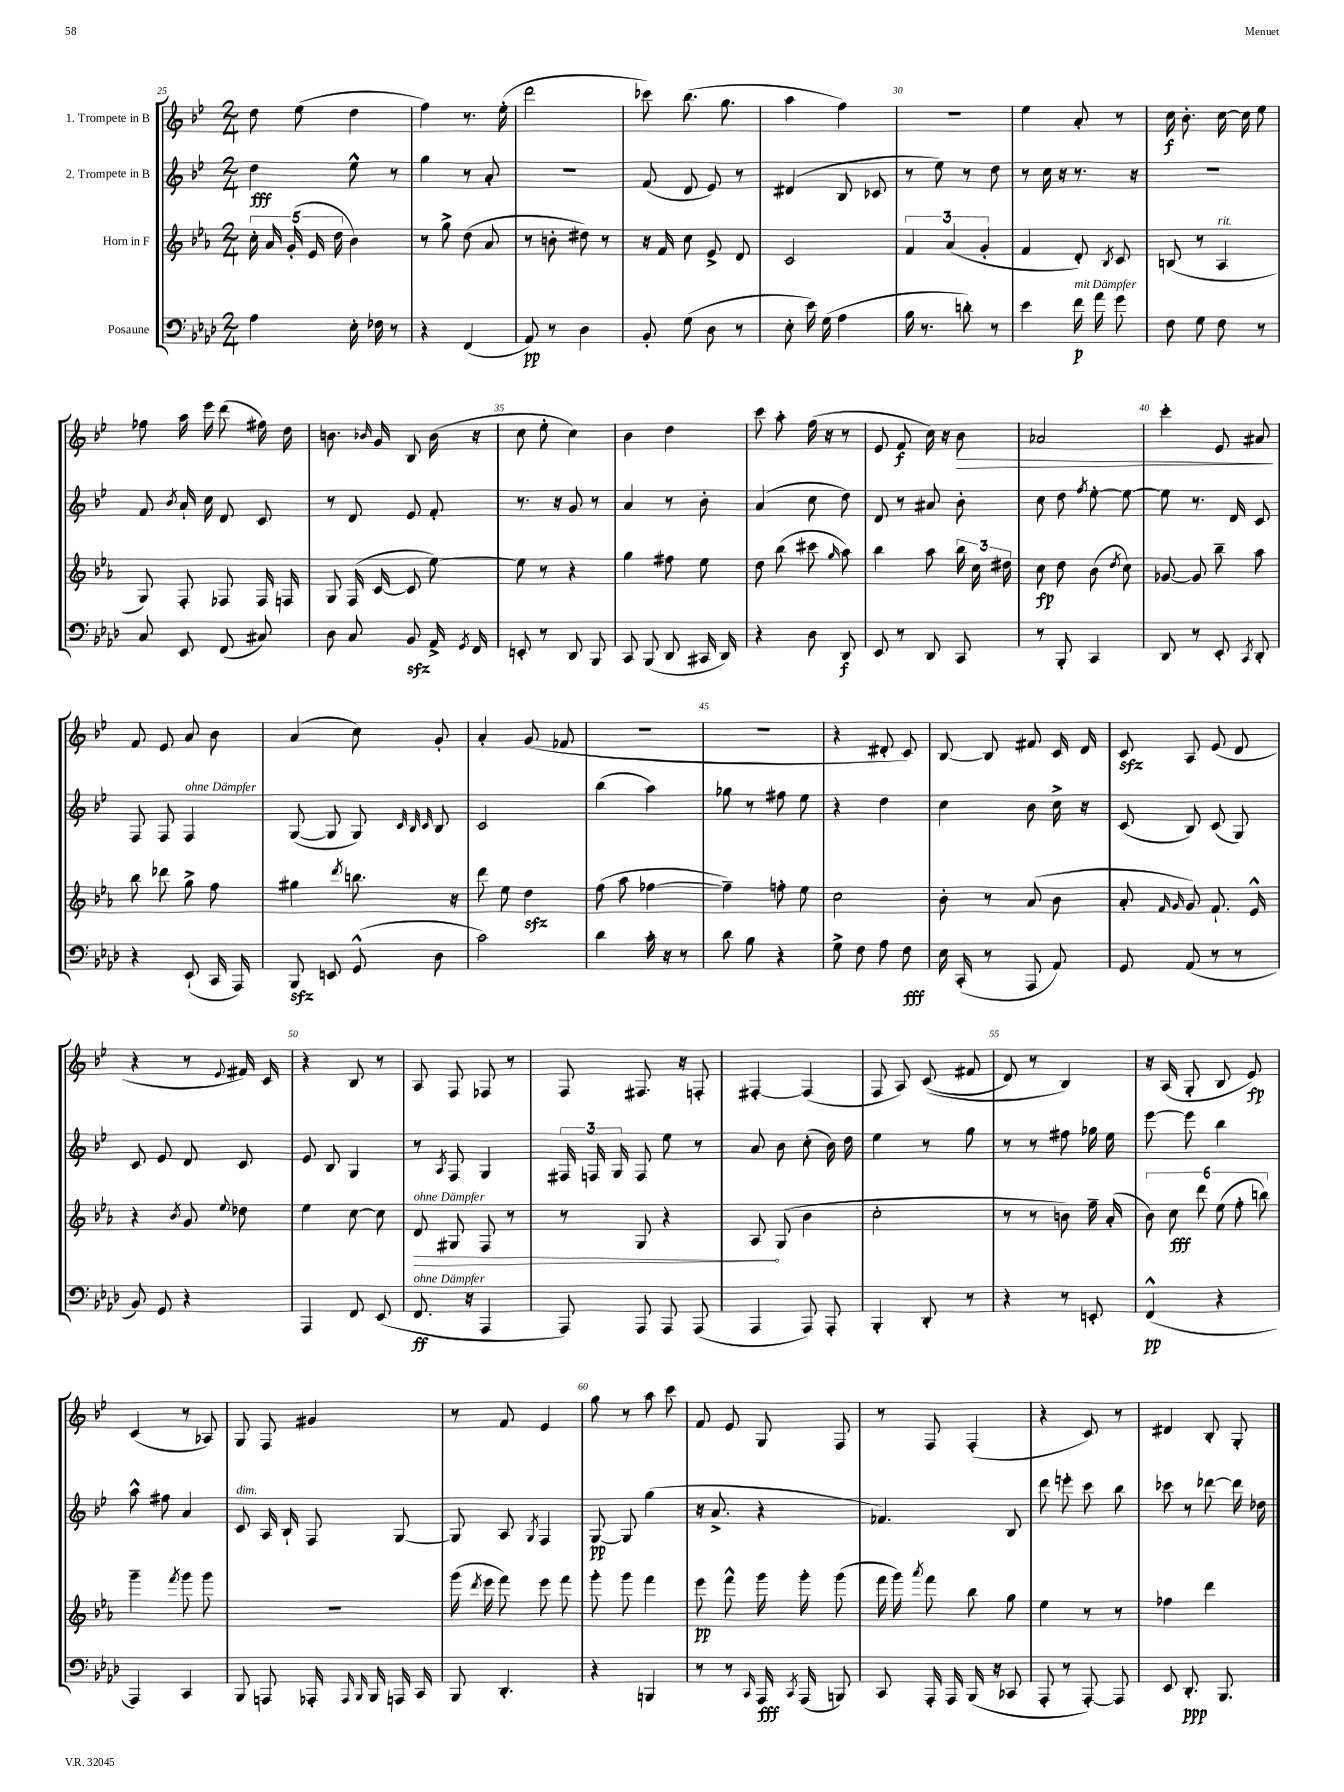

**kern	**dynam	**kern	**dynam	**kern	**dynam	**kern	**dynam
*part4	*part4	*part3	*part3	*part2	*part2	*part1	*part1
*staff4	*staff4	*staff3	*staff3	*staff2	*staff2	*staff1	*staff1
*I"Posaune	*	*I"Horn in F	*	*I"2. Trompete in B	*	*I"1. Trompete in B	*
*clefF4	*	*clefG2	*	*clefG2	*	*clefG2	*
*k[b-e-a-d-]	*	*k[b-e-a-]	*	*k[b-e-]	*	*k[b-e-]	*
*M2/4	*	*M2/4	*	*M2/4	*	*M2/4	*
=25	=25	=25	=25	=25	=25	=25	=25
4A-\	.	20cc'\	.	4dd\	fff	8dd\	.
.	.	20a-/	.	.	.	.	.
.	.	(20g'/	.	.	.	.	.
.	.	.	.	.	.	(8ee-\	.
.	.	20e-/	.	.	.	.	.
.	.	20dd\	.	.	.	.	.
16E-'\	.	4b-\)	.	8ee-^^\	.	4dd\	.
16F-X\	.	.	.	.	.	.	.
8r	.	.	.	8r	.	.	.
=26	=26	=26	=26	=26	=26	=26	=26
4r	.	8r	.	4gg\	.	4ff\)	.
.	.	8gg^\	.	.	.	.	.
(4FF/	.	(8dd\	.	8r	.	8.r	.
.	.	8a-/	.	8a'/	.	.	.
.	.	.	.	.	.	(16ee-'\	.
=27	=27	=27	=27	=27	=27	=27	=27
8AA-/)	pp	8r	.	2r	.	2ddd\	.
8r	.	8bn'\	.	.	.	.	.
4D-\	.	8dd#X\)	.	.	.	.	.
.	.	8r	.	.	.	.	.
=28	=28	=28	=28	=28	=28	=28	=28
8BB-'/	.	16r	.	(8f/	.	8ccc-X\)	.
.	.	16f/	.	.	.	.	.
(8G\	.	8cc\	.	8d/	.	(8.bb-\	.
8D-\	.	8e-^/	.	8e-/)	.	.	.
.	.	.	.	.	.	8.gg\	.
8r	.	8d/	.	8r	.	.	.
=29	=29	=29	=29	=29	=29	=29	=29
8E-'\	.	2c/	.	(4d#X/	.	4aa\	.
16e-\)	.	.	.	.	.	.	.
(16G\	.	.	.	.	.	.	.
4A-\	.	.	.	8B-/	.	4ff\)	.
.	.	.	.	8c-X/	.	.	.
=30	=30	=30	=30	=30	=30	=30	=30
16B-\	.	6f/	.	8r	.	2r	.
8.r	.	.	.	.	.	.	.
.	.	.	.	8ee-\)	.	.	.
.	.	(6a-/	.	.	.	.	.
8dn'\)	.	.	.	8r	.	.	.
.	.	6g'/	.	.	.	.	.
8r	.	.	.	8dd\	.	.	.
=31	=31	=31	=31	=31	=31	=31	=31
4e-\	.	4f/	.	8r	.	4ee-\	.
.	.	.	.	16cc\	.	.	.
.	.	.	.	16r	.	.	.
!LO:TX:a:i:t=mit Dämpfer	!	!	!	!	!	!	!
16f\	p	8d'/)	.	8.r	.	8a'/	.
16a-\	.	.	.	.	.	.	.
.	.	8qB-/	.	.	.	.	.
8g\	.	8c/	.	.	.	8r	.
.	.	.	.	16r	.	.	.
=32	=32	=32	=32	=32	=32	=32	=32
8F\	.	(8Bn/	.	2r	.	16cc\	f
.	.	.	.	.	.	8.b-'\	.
8G\	.	8r	.	.	.	.	.
!	!	!LO:TX:a:i:t=rit.	!	!	!	!	!
8F\	.	4A-/	.	.	.	[16cc\	.
.	.	.	.	.	.	16cc\]	.
8r	.	.	.	.	.	8ee-\	.
!!LO:LB:g=z
=33	=33	=33	=33	=33	=33	=33	=33
8C/	.	8G/)	.	8f/	.	8ff-X\	.
.	.	.	.	8qb-/	.	.	.
8EE-/	.	8F'/	.	16a`/	.	16aa\	.
.	.	.	.	16cc\	.	16eee-\	.
(8FF/	.	8F-X/	.	8d/	.	(8ddd\	.
8C#X/)	.	16F-/	.	8c/	.	16ff#X\)	.
.	.	16Fn/	.	.	.	16dd\	.
=34	=34	=34	=34	=34	=34	=34	=34
8D-\	.	8G/	.	8r	.	8.bn\	.
8C/	.	(16F/	.	8d/	.	.	.
.	.	.	.	.	.	16qqb-X/	.
.	.	[16c/	.	.	.	16g/	.
8BB-zz/	.	8c/]	.	8e-/	.	8B-/	.
16AA-^/	.	[8ee-\)	.	8f'/	.	(16b-\	.
8qGG/	.	.	.	.	.	.	.
16FF/	.	.	.	.	.	16r	.
=35	=35	=35	=35	=35	=35	=35	=35
8EEn'/	.	8ee-\]	.	8.r	.	8cc\	.
8r	.	8r	.	.	.	8ee-'\	.
.	.	.	.	16r	.	.	.
8DD-/	.	4r	.	8g/	.	4cc\)	.
8BBB-/	.	.	.	8r	.	.	.
=36	=36	=36	=36	=36	=36	=36	=36
8CC/	.	4gg\	.	4a/	.	4b-\	.
(8BBB-/	.	.	.	.	.	.	.
8DD-/	.	8ff#X\	.	8r	.	4dd\	.
16CC#X/	.	8ee-\	.	8b-'\	.	.	.
16DD-/)	.	.	.	.	.	.	.
=37	=37	=37	=37	=37	=37	=37	=37
4r	.	8dd\	.	(4a/	.	8ccc\	.
.	.	(8bb-\	.	.	.	8aa'\	.
8D-\	.	8ccc#X\	.	8cc\	.	(16ff\	.
.	.	.	.	.	.	16r	.
.	.	16qqgg/	.	.	.	.	.
8DD-/	f	8aa-\)	.	8dd\)	.	8r	.
=38	=38	=38	=38	=38	=38	=38	=38
8EE-/	.	4bb-\	.	8d/	.	8e-/	.
8r	.	.	.	8r	.	8f/	f
8DD-/	.	8aa-\	.	8a#X/	.	16cc\)	.
.	.	.	.	.	.	16r	.
!	!	!	!	!	!	!	!LO:HP:b
8CC/	.	24bb-\	.	8b-'\	.	8b-\	>
.	.	24cc\	.	.	.	.	.
.	.	24dd#X\	.	.	.	.	.
=39	=39	=39	=39	=39	=39	=39	=39
8r	.	8cc\	fp	8cc\	.	2a-X/	.
8BBB-'/	.	8dd\	.	8dd\	.	.	.
.	.	.	.	8qff/	.	.	.
4CC/	.	(8b-\	.	[8ee-'\	.	.	.
.	.	8qdd/	.	.	.	.	.
.	.	8cc\)	.	8ee-\_	.	.	.
=40	=40	=40	=40	=40	=40	=40	=40
8DD-/	.	[8g-X/	.	8ee-\]	.	4ccc'\	.
8r	.	8g-/]	.	8.r	.	.	.
8EE-'/	.	8bb-~\	.	.	.	8e-/	.
.	.	.	.	16d/	.	.	.
8qCC/	.	.	.	.	.	.	.
8DD-'/	.	8aa-\	.	8c/	.	8a#X/	.
.	.	.	.	.	.	.	]
!!LO:LB:g=z
=41	=41	=41	=41	=41	=41	=41	=41
4r	.	8bb-\	.	8F/	.	8f/	.
.	.	8ddd-X\	.	8F/	.	8e-/	.
!	!	!	!	!LO:TX:a:i:t=ohne Dämpfer	!	!	!
(8EE-`/	.	8gg^\	.	4F/	.	8a/	.
16CC/	.	8ff\	.	.	.	8b-\	.
16AAA-/)	.	.	.	.	.	.	.
=42	=42	=42	=42	=42	=42	=42	=42
8BBB-zz/	.	4gg#X\	.	([8G/	.	(4a/	.
8EEn/	.	.	.	8G/]	.	.	.
.	.	8qddd/	.	.	.	.	.
(8GG^^/	.	8.bbn\	.	8G/)	.	8cc\)	.
.	.	.	.	32qqc/	.	.	.
.	.	.	.	32qqB-/	.	.	.
.	.	.	.	32qqc/	.	.	.
8D-\	.	.	.	8B-/	.	8g'/	.
.	.	16r	.	.	.	.	.
=43	=43	=43	=43	=43	=43	=43	=43
2c\)	.	8ddd\	.	2c/	.	4a'/	.
.	.	8ee-\	.	.	.	.	.
.	.	4ddzz\	.	.	.	(8g/	.
.	.	.	.	.	.	8f-X/	.
=44	=44	=44	=44	=44	=44	=44	=44
4d-\	.	(8ff\	.	(4bb-\	.	2r	.
.	.	8aa-\	.	.	.	.	.
16c'\	.	[4ff-X\	.	4aa\)	.	.	.
16r	.	.	.	.	.	.	.
8r	.	.	.	.	.	.	.
=45	=45	=45	=45	=45	=45	=45	=45
8d-\	.	4ff-~\])	.	8gg-X\	.	2r	.
8B-\	.	.	.	8r	.	.	.
4r	.	8ffn'\	.	8ff#X\	.	.	.
.	.	8ee-\	.	8ee-\	.	.	.
=46	=46	=46	=46	=46	=46	=46	=46
8G^\	.	2cc\	.	4r	.	4r	.
8F\	.	.	.	.	.	.	.
8A-\	.	.	.	4dd\	.	8d#X'/	.
8F\	fff	.	.	.	.	8c/)	.
=47	=47	=47	=47	=47	=47	=47	=47
16E-\	.	8b-'\	.	4cc\	.	[8B-/	.
(16CC'/	.	.	.	.	.	.	.
8r	.	8r	.	.	.	8B-/]	.
8AAA-/	.	(8a-/	.	8b-\	.	8f#X/	.
8AA-/)	.	8b-\	.	16cc^\	.	16c/	.
.	.	.	.	16r	.	16d/	.
=48	=48	=48	=48	=48	=48	=48	=48
8GG/	.	8a-'/	.	(8c/	.	8czz/	.
.	.	16qqf/	.	.	.	.	.
.	.	16qqg/	.	.	.	.	.
(8AA-/	.	8g/)	.	8B-/)	.	8A/	.
8r	.	8.f`/	.	(8c/	.	(8e-/	.
8r	.	.	.	8G/)	.	8d/	.
.	.	16e-^^/	.	.	.	.	.
!!LO:LB:g=z
=49	=49	=49	=49	=49	=49	=49	=49
8BB-/)	.	4r	.	8c/	.	4r	.
8GG/	.	.	.	8e-/	.	.	.
.	.	8qb-/	.	.	.	.	.
4r	.	8g/	.	8d/	.	8r	.
.	.	8qqee-/	.	.	.	8qqe-/	.
.	.	8dd-X\	.	8c/	.	16f#X/)	.
.	.	.	.	.	.	16c/	.
=50	=50	=50	=50	=50	=50	=50	=50
4AAA-/	.	4ee-\	.	8e-/	.	4r	.
.	.	.	.	8B-/	.	.	.
8FF/	.	[8cc\	.	4G/	.	8B-/	.
(8EE-/	.	8cc\]	.	.	.	8r	.
=51	=51	=51	=51	=51	=51	=51	=51
!	!	!LO:TX:a:i:t=ohne Dämpfer	!	!	!	!	!
!LO:TX:a:i:t=ohne Dämpfer	!	!	!	!	!	!	!
!	!	!	!LO:HP:b	!	!	!	!
8.FF/	ff	8d/	>	8r	.	8A/	.
.	.	.	.	8qA/	.	.	.
.	.	8G#X/	.	8F/	.	8F/	.
16r	.	.	.	.	.	.	.
4AAA-/	.	8F/	.	4G/	.	8F-X/	.
.	.	8r	.	.	.	8r	.
=52	=52	=52	=52	=52	=52	=52	=52
8AAA-/)	.	8r	.	24F#X/	.	8F/	.
.	.	.	.	24Fn/	.	.	.
.	.	.	.	24G/	.	.	.
8AAA-/	.	8G/	.	8F/	.	8.F#X/	.
8AAA-/	.	4r	.	8ee-\	.	.	.
.	.	.	.	.	.	16r	.
(8AAA-/	.	.	.	8r	.	8Fn'/	.
=53	=53	=53	=53	=53	=53	=53	=53
4AAA-/	.	8A-/	.	8a/	.	[4F#X'/	.
.	.	(8G/	]	8b-\	.	.	.
8AAA-/)	.	4b-\	.	(8cc'\	.	(4F#/]	.
8AAA-'/	.	.	.	16b-\)	.	.	.
.	.	.	.	16dd\	.	.	.
=54	=54	=54	=54	=54	=54	=54	=54
4BBB-'/	.	2cc'\	.	4ee-\	.	8F/	.
.	.	.	.	.	.	8A/)	.
8DD-'/	.	.	.	8r	.	((8c/	.
8r	.	.	.	8gg\	.	8f#X/	.
=55	=55	=55	=55	=55	=55	=55	=55
4r	.	8r	.	8r	.	8d/)	.
.	.	8r	.	8r	.	8r	.
8r	.	8bn\)	.	8ff#X\	.	4B-/)	.
8EEn'/	.	16ff~\	.	16gg-X\	.	.	.
.	.	(16a-'/	.	16ee-\	.	.	.
=56	=56	=56	=56	=56	=56	=56	=56
(4FF^^/	pp	12b-\)	.	[8eee-\	.	16r	.
.	.	.	.	.	.	(16A/	.
.	.	12cc\	fff	.	.	.	.
.	.	.	.	8eee-\]	.	8G'/	.
.	.	12ddd\	.	.	.	.	.
4r	.	(12ee-\	.	4bb-\	.	8B-/	.
.	.	12ff'\	.	.	.	.	.
.	.	.	.	.	.	8e-/)	fp
.	.	12bbn\)	.	.	.	.	.
!!LO:LB:g=z
=57	=57	=57	=57	=57	=57	=57	=57
4AAA-/)	.	4ggg~\	.	8aa^^\	.	(4c/	.
.	.	.	.	8ff#X\	.	.	.
.	.	8qfff/	.	.	.	.	.
4CC/	.	8ggg\	.	4a/	.	8r	.
.	.	8ggg\	.	.	.	8A-X/)	.
=58	=58	=58	=58	=58	=58	=58	=58
!	!	!	!	!LO:TX:a:i:t=dim.	!	!	!
8BBB-/	.	2r	.	8c/	.	8G/	.
8AAAn/	.	.	.	16A/	.	8F/	.
.	.	.	.	16B-`/	.	.	.
16AAA-X'/	.	.	.	8F/	.	4g#X/	.
16qqAAA-/	.	.	.	.	.	.	.
16qqBBB-/	.	.	.	.	.	.	.
16BBB-/	.	.	.	.	.	.	.
16AAAn/	.	.	.	[8G/	.	.	.
16CC/	.	.	.	.	.	.	.
=59	=59	=59	=59	=59	=59	=59	=59
8BBB-/	.	(16ggg\	.	8G/]	.	8r	.
.	.	8qddd/	.	.	.	.	.
.	.	16eee-\	.	.	.	.	.
4.DD-'/	.	8fff\)	.	8A/	.	8f/	.
.	.	.	.	8qG/	.	.	.
.	.	8eee-\	.	4F/	.	4e-/	.
.	.	8fff\	.	.	.	.	.
=60	=60	=60	=60	=60	=60	=60	=60
4r	.	8ggg'\	.	[8G/	pp	8gg\	.
.	.	8ggg\	.	8G/]	.	8r	.
4BBBn/	.	4fff\	.	(4gg\	.	8aa\	.
.	.	.	.	.	.	8ccc\	.
=61	=61	=61	=61	=61	=61	=61	=61
8r	.	8eee-\	pp	16r	.	8f/	.
.	.	.	.	8.a^/	.	.	.
8r	.	8fff^^\	.	.	.	8e-/	.
16qqCC/	.	.	.	.	.	.	.
16AAA-/	fff	16ggg\	.	4r	.	8G/	.
8qCC/	.	.	.	.	.	.	.
(16AAA-/	.	16ggg'\	.	.	.	.	.
8BBBn/)	.	(8ggg\	.	.	.	8F/	.
=62	=62	=62	=62	=62	=62	=62	=62
8CC/	.	16fff\	.	4.f-X/)	.	8r	.
.	.	16ggg\)	.	.	.	.	.
.	.	8qaaa-/	.	.	.	.	.
16AAA-'/	.	8fff\	.	.	.	8F/	.
16AAA-/	.	.	.	.	.	.	.
(16BBB-/	.	8bb-\	.	.	.	(4F'/	.
16r	.	.	.	.	.	.	.
8CC-X/	.	8gg\	.	8B-/	.	.	.
=63	=63	=63	=63	=63	=63	=63	=63
8AAA-'/	.	4ee-\	.	8ddd\	.	4r	.
8r	.	.	.	8eeen'\	.	.	.
[8AAA-'/)	.	8r	.	8ccc\	.	8c/)	.
8AAA-/]	.	8r	.	8bb-\	.	8r	.
=64	=64	=64	=64	=64	=64	=64	=64
8EE-/	.	4ff-X\	.	8ccc-X\	.	4d#X/	.
8.DD-'/	ppp	.	.	8r	.	.	.
.	.	4ddd\	.	[8ddd-X\	.	8B-'/	.
8.BBB-/	.	.	.	.	.	.	.
.	.	.	.	16ddd-\]	.	8G'/	.
.	.	.	.	16dd-X\	.	.	.
==	==	==	==	==	==	==	==
*-	*-	*-	*-	*-	*-	*-	*-
